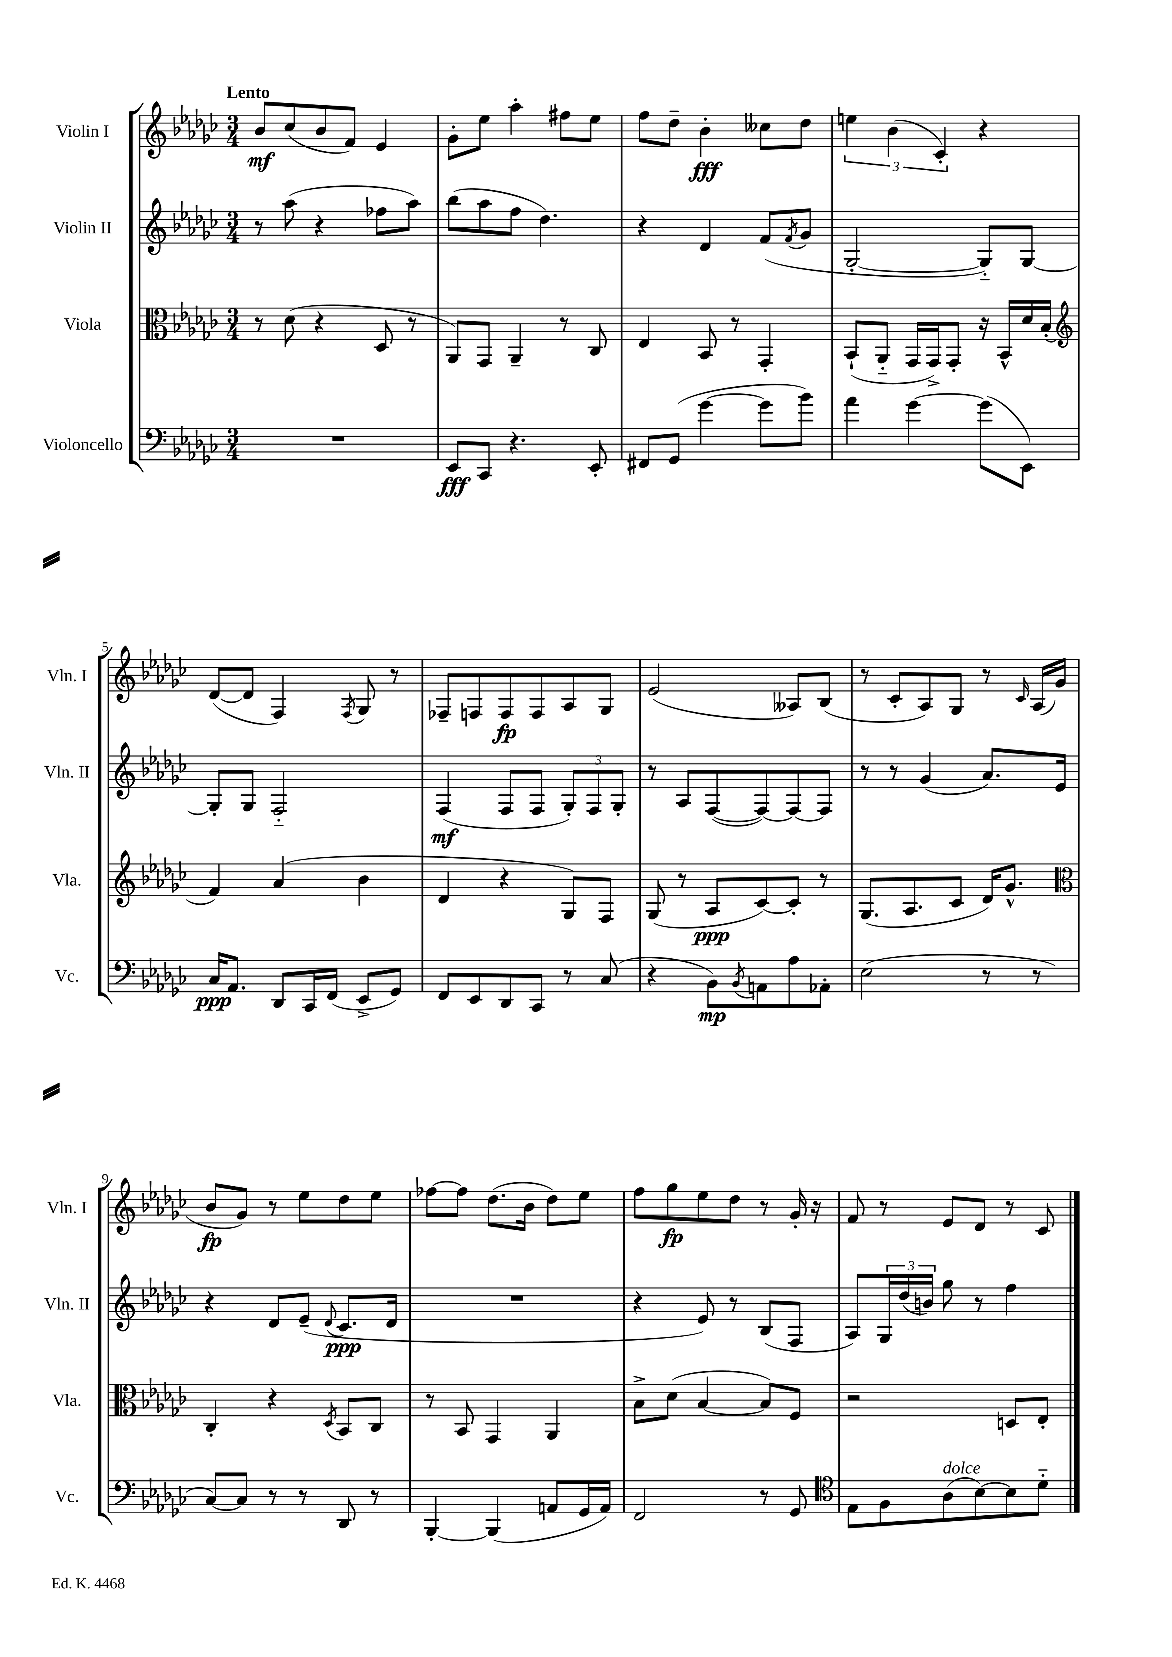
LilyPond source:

<<
\new StaffGroup <<
\new Staff = "s0" \with { instrumentName = "Violin I" shortInstrumentName = "Vln. I" } {
    \clef treble \key ges \major \numericTimeSignature \time 3/4 \tempo "Lento"
    bes'8\mf ces''8( bes'8 f'8) ees'4 |
    ges'8-. ees''8 aes''4-. fis''8 ees''8 |
    f''8 des''8-- bes'4-.\fff ceses''8 des''8 |
    \tuplet 3/2 { e''4 bes'4( ces'4-.) } r4 |
    des'8~( des'8 f4) \acciaccatura { f8 } ges8 r8 |
    fes8-- f8 f8\fp f8 aes8 ges8 |
    ees'2( aeses8) bes8( |
    r8 ces'8-. aes8) ges8 r8 \grace { ces'16 } aes16( ges'16 |
    bes'8\fp ges'8) r8 ees''8 des''8 ees''8 |
    fes''8~ fes''8 des''8.( bes'16 des''8) ees''8 |
    f''8 ges''8\fp ees''8 des''8 r8 ges'16-. r16 |
    f'8 r8 ees'8 des'8 r8 ces'8 \bar "|." |
}
\new Staff = "s1" \with { instrumentName = "Violin II" shortInstrumentName = "Vln. II" } {
    \clef treble \key ges \major \numericTimeSignature \time 3/4
    r8 aes''8( r4 fes''8 aes''8) |
    bes''8( aes''8 f''8 des''4.) |
    r4 des'4 f'8( \acciaccatura { f'8 } ges'8 |
    ges2~-. ges8-_) ges8~ |
    ges8-. ges8 f2-_ |
    f4\mf( f8 f8 \tuplet 3/2 { ges8-.) f8 ges8-. } |
    r8 aes8 f8~( f8~) f8~ f8 |
    r8 r8 ges'4( aes'8.) ees'16 |
    r4 des'8 ees'8--( \appoggiatura { des'8 } ces'8.\ppp des'16 |
    R2. |
    r4 ees'8) r8 bes8( f8 |
    aes8) \tuplet 3/2 { ges16 des''16( b'16) } ges''8 r8 f''4 \bar "|." |
}
\new Staff = "s2" \with { instrumentName = "Viola" shortInstrumentName = "Vla." } {
    \clef alto \key ges \major \numericTimeSignature \time 3/4
    r8 des'8( r4 des8 r8 |
    aes,8) ges,8 aes,4-- r8 ces8 |
    ees4 bes,8 r8 ges,4-. |
    bes,8-!( aes,8-_ ges,16 ges,16->) ges,8-. r16 bes,16-^ des'16 bes16-.( |
    \clef treble f'4) aes'4( bes'4 |
    des'4 r4 ges8) f8 |
    ges8( r8 aes8\ppp ces'8~) ces'8-. r8 |
    ges8.( aes8. ces'8 des'16) ges'8.-^ |
    \clef alto ces4-. r4 \acciaccatura { des8 } bes,8 ces8 |
    r8 bes,8 ges,4 aes,4 |
    bes8-> des'8( bes4~ bes8) f8 |
    r2 d8 ees8-. \bar "|." |
}
\new Staff = "s3" \with { instrumentName = "Violoncello" shortInstrumentName = "Vc." } {
    \clef bass \key ges \major \numericTimeSignature \time 3/4
    R2. |
    ees,8\fff ces,8 r4. ees,8-. |
    fis,8 ges,8( ges'4~ ges'8 bes'8) |
    aes'4 ges'4~ ges'8( ees,8) |
    ces16\ppp aes,8. des,8 ces,16 f,16( ees,8-> ges,8) |
    f,8 ees,8 des,8 ces,8 r8 ces8( |
    r4 bes,8\mp) \acciaccatura { bes,8 } a,8 aes8 aes,8-. |
    ees2( r8 r8 |
    ces8~) ces8 r8 r8 des,8 r8 |
    bes,,4~-. bes,,4( a,8 ges,16 a,16) |
    f,2 r8 ges,8 |
    \clef tenor ees8 f8 aes8^\markup { \italic "dolce" }( bes8~) bes8 des'8-_ \bar "|." |
}
>>
>>
